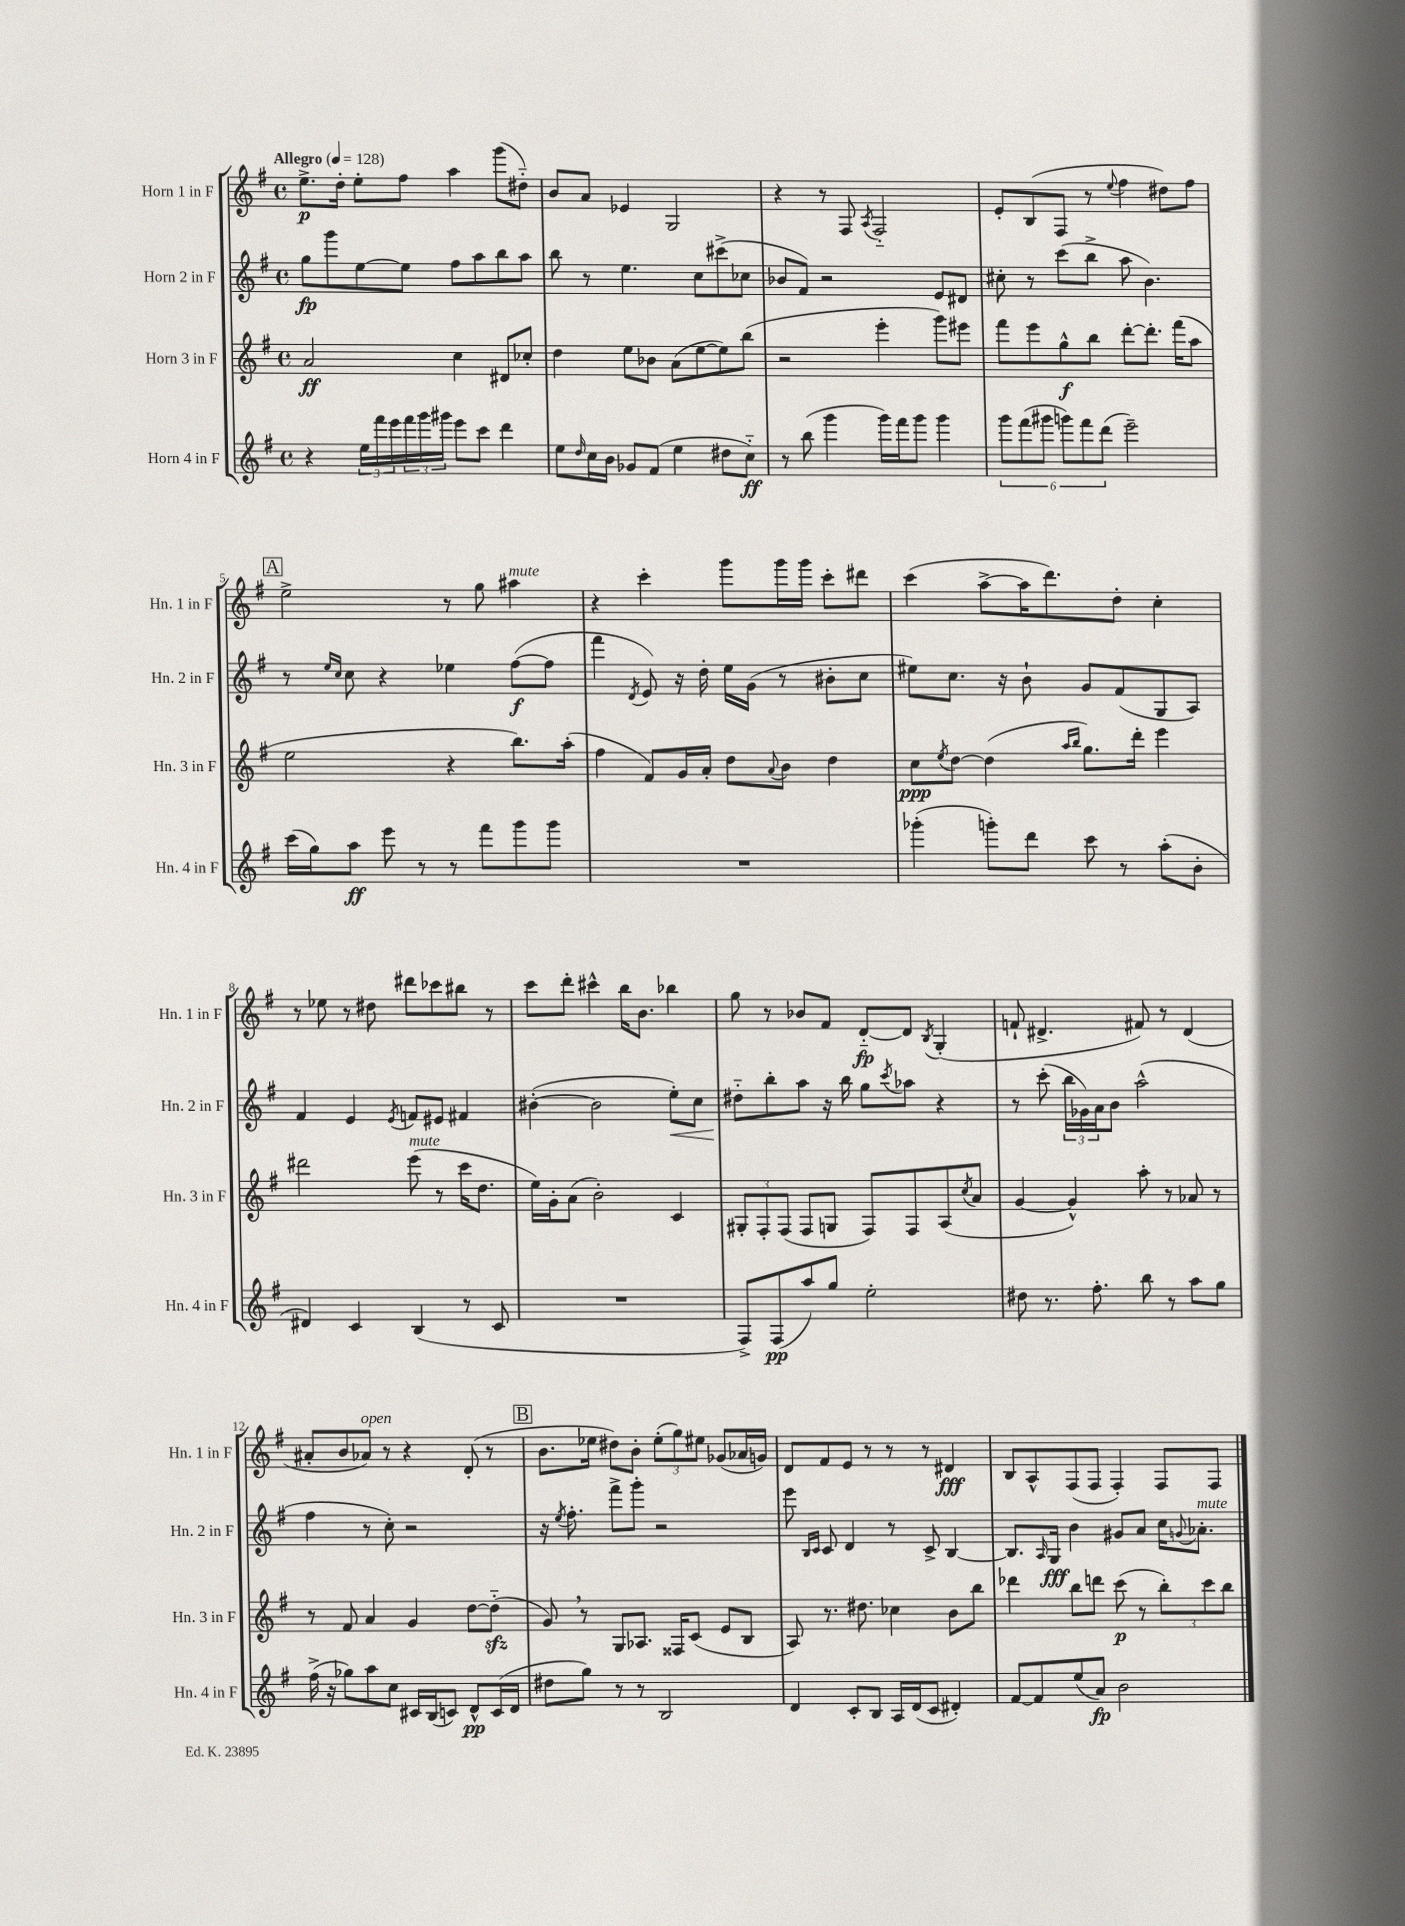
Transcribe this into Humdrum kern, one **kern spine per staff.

**kern	**dynam	**kern	**dynam	**kern	**dynam	**kern	**dynam
*part4	*part4	*part3	*part3	*part2	*part2	*part1	*part1
*staff4	*staff4	*staff3	*staff3	*staff2	*staff2	*staff1	*staff1
*I"Horn 4 in F	*	*I"Horn 3 in F	*	*I"Horn 2 in F	*	*I"Horn 1 in F	*
*I'Hn. 4 in F	*	*I'Hn. 3 in F	*	*I'Hn. 2 in F	*	*I'Hn. 1 in F	*
*clefG2	*	*clefG2	*	*clefG2	*	*clefG2	*
*k[f#]	*	*k[f#]	*	*k[f#]	*	*k[f#]	*
*M4/4	*	*M4/4	*	*M4/4	*	*M4/4	*
*met(c)	*	*met(c)	*	*met(c)	*	*met(c)	*
*MM128	*	*MM128	*	*MM128	*	*MM128	*
=1	=1	=1	=1	=1	=1	=1	=1
!	!	!	!	!	!	!LO:TX:a:B:t=Allegro	!
4r	.	2a/	ff	8gg\L	fp	8.ee^\L	p
.	.	.	.	8ggg\	.	.	.
.	.	.	.	.	.	16dd'\Jk	.
24ee\LL	.	.	.	[8ee\	.	8ee'\L	.
24fff#\	.	.	.	.	.	.	.
24eee\	.	.	.	.	.	.	.
24fff#\	.	.	.	8ee\J]	.	8ff#\J	.
24ggg\	.	.	.	.	.	.	.
24ggg#X\JJ	.	.	.	.	.	.	.
8eee\L	.	4cc\	.	8ff#\L	.	4aa\	.
8ccc\J	.	.	.	8aa\	.	.	.
4ddd\	.	8d#X/L	.	8bb\	.	(8ggg\L	.
.	.	8cc-X'/J	.	8aa\J	.	8dd#X\J)	.
=2	=2	=2	=2	=2	=2	=2	=2
8ee\L	.	4dd\	.	8bb\	.	8b/L	.
16qqdd/	.	.	.	.	.	.	.
16cc\L	.	.	.	8r	.	8a/J	.
16b\JJ	.	.	.	.	.	.	.
8g-X/L	.	8ee\L	.	4.ee\	.	4e-X/	.
(8f#/J	.	8b-X\J	.	.	.	.	.
4ee\	.	(8a\L	.	.	.	2G/	.
.	.	[8ee\	.	8cc\L	.	.	.
8dd#X\L	.	8ee\])	.	(8ccc#X^\	.	.	.
8cc\J)	ff	(8bb\J	.	8cc-X\J	.	.	.
=3	=3	=3	=3	=3	=3	=3	=3
8r	.	2r	.	8b-X/L	.	4r	.
(8bb\	.	.	.	8f#/J)	.	.	.
4ggg\	.	.	.	2r	.	8r	.
.	.	.	.	.	.	8F#/	.
.	.	.	.	.	.	8qA/	.
16ggg\LL)	.	4eee'\	.	.	.	2F#/	.
16fff#\J	.	.	.	.	.	.	.
8ggg\J	.	.	.	.	.	.	.
4ggg\	.	8ggg\L)	.	8e/L	.	.	.
.	.	8eee#X\J	.	8d#X/J	.	.	.
=4	=4	=4	=4	=4	=4	=4	=4
12ggg\L	.	8fff#\L	.	8cc#X'\	.	8e'/L	.
(12fff#\	.	.	.	.	.	.	.
.	.	8eee\	.	8r	.	(8B/	.
12ggg#X\J	.	.	.	.	.	.	.
12gggn\L)	.	8gg^^\	f	(8ccc\L	.	8F#/J	.
12fff#\	.	.	.	.	.	.	.
.	.	8bb\J	.	8bb^\J	.	8r	.
(12ddd\J	.	.	.	.	.	.	.
.	.	.	.	.	.	8qqee/	.
2eee~\)	.	[8ddd'\L	.	8aa\	.	4ff#\	.
.	.	8.ddd'\J]	.	4.b\)	.	.	.
.	.	.	.	.	.	8dd#X\L)	.
.	.	(16fff#\KL	.	.	.	.	.
.	.	8aa\J	.	.	.	8ff#\J	.
!!LO:LB:g=z
!!LO:REH:place=s1:t=A
=5	=5	=5	=5	=5	=5	=5	=5
(16ccc\LL	.	2ee\	.	8r	.	2ee^\	.
16gg\J)	.	.	.	.	.	.	.
.	.	.	.	16qqee/LL	.	.	.
.	.	.	.	16qqcc/JJ	.	.	.
8aa\J	ff	.	.	8cc\	.	.	.
8eee\	.	.	.	4r	.	.	.
8r	.	.	.	.	.	.	.
8r	.	4r	.	4ee-X\	.	8r	.
8fff#\L	.	.	.	.	.	8gg\	.
!	!	!	!	!	!	!LO:TX:a:i:t=mute	!
8ggg\	.	8.bb\L)	.	([8ff#\L	f	4aa#X\	.
8ggg\J	.	.	.	8ff#\J]	.	.	.
.	.	(16aa'\Jk	.	.	.	.	.
=6	=6	=6	=6	=6	=6	=6	=6
1r	.	4ff#\	.	4fff#\	.	4r	.
.	.	.	.	8qd/	.	.	.
.	.	8f#/L)	.	8e/)	.	4ccc'\	.
.	.	16g/L	.	16r	.	.	.
.	.	16a'/JJ	.	16dd'\	.	.	.
.	.	8dd\L	.	16ee\LL	.	8ggg\L	.
.	.	.	.	(16g\JJ	.	.	.
.	.	8qqa/	.	.	.	.	.
.	.	8b\J	.	8r	.	16ggg\L	.
.	.	.	.	.	.	16ggg\JJ	.
.	.	4dd\	.	8b#X'\L	.	8ccc'\L	.
.	.	.	.	8cc\J	.	8ddd#X\J	.
=7	=7	=7	=7	=7	=7	=7	=7
(4ggg-X'\	.	8cc\L	ppp	8ee#X\L)	.	(4ccc\	.
.	.	8qee/	.	.	.	.	.
.	.	[8dd\J	.	8.cc\J	.	.	.
8gggn'\L)	.	(4dd\]	.	.	.	[8aa^\L	.
.	.	.	.	16r	.	.	.
8ddd\J	.	.	.	8b`\	.	16aa\K]	.
.	.	.	.	.	.	8.ddd\)	.
.	.	16qqaa/LL	.	.	.	.	.
.	.	16qqbb/JJ	.	.	.	.	.
8ccc\	.	8.gg\L)	.	8g/L	.	.	.
8r	.	.	.	(8f#/	.	8dd'\J	.
.	.	16ddd'\Jk	.	.	.	.	.
(8aa'\L	.	4eee\	.	8G/	.	4cc'\	.
8b'\J	.	.	.	8A/J)	.	.	.
!!LO:LB:g=z
=8	=8	=8	=8	=8	=8	=8	=8
4d#X/)	.	2ddd#X\	.	4f#/	.	8r	.
.	.	.	.	.	.	8ee-X\	.
4c/	.	.	.	4e/	.	8r	.
.	.	.	.	.	.	8dd#X\	.
.	.	.	.	8qe/	.	.	.
!	!	!LO:TX:a:i:t=mute	!	!	!	!	!
(4B/	.	(8eee\	.	8fn/L	.	8ddd#X\L	.
.	.	8r	.	8e#X/J	.	8ccc-X\	.
8r	.	16ccc\KL	.	4f#X/	.	8bb#X\J	.
.	.	8.dd\J	.	.	.	.	.
8c/	.	.	.	.	.	8r	.
=9	=9	=9	=9	=9	=9	=9	=9
1r	.	16ee\LL)	.	([4b#X'\	.	8ccc\L	.
.	.	16g'\J	.	.	.	.	.
.	.	(8a\J	.	.	.	8ddd'\J	.
.	.	2b'\)	.	2b#\]	.	4ccc#X^^\	.
.	.	.	.	.	.	16bb\KL	.
.	.	.	.	.	.	8.b\J	.
!	!	!	!	!	!LO:HP:b	!	!
.	.	4c/	.	8ee'\L)	<	4bb-X\	.
.	.	.	.	8cc\J	.	.	.
=10	=10	=10	=10	=10	=10	=10	=10
8F#^/L)	.	12G#X'/L	.	8dd#X\L	.	8gg\	.
.	.	12F#'/	.	.	.	.	.
(8F#/	pp	.	.	8bb'\	[	8r	.
.	.	(12F#/J	.	.	.	.	.
8aa/)	.	8F#/L	.	8aa\J	.	8b-X/L	.
8gg/J	.	8Gn/J	.	16r	.	8f#/J	.
.	.	.	.	16bb\	.	.	.
2ee'\	.	8F#/L)	.	8gg\L	.	[8d/L	fp
.	.	.	.	8qccc/	.	.	.
.	.	8F#/	.	8aa-X\J	.	8d/J]	.
.	.	.	.	.	.	8qB/	.
.	.	(8A/	.	4r	.	(4G'/	.
.	.	8qcc/	.	.	.	.	.
.	.	8a/J	.	.	.	.	.
=11	=11	=11	=11	=11	=11	=11	=11
8dd#X\	.	[4g/	.	8r	.	8fn`/	.
8.r	.	.	.	(8ccc'\	.	4.d#X^/	.
.	.	4g^^/])	.	24bb\LL	.	.	.
.	.	.	.	24g-X\)	.	.	.
8.ff#'\	.	.	.	.	.	.	.
.	.	.	.	24a\J	.	.	.
.	.	.	.	8b\J	.	.	.
8bb\	.	8aa'\	.	(2aa^^\	.	8f#X/)	.
8r	.	8r	.	.	.	8r	.
8aa\L	.	8a-X/	.	.	.	(4d#/	.
8gg\J	.	8r	.	.	.	.	.
!!LO:LB:g=z
=12	=12	=12	=12	=12	=12	=12	=12
(16ff#^\	.	8r	.	4ff#\	.	8a#X'/L	.
16r	.	.	.	.	.	.	.
8gg-X\L)	.	8f#/	.	.	.	8b/	.
!	!	!	!	!	!	!LO:TX:a:i:t=open	!
8aa\	.	4a/	.	8r	.	8a-X/J)	.
8cc\J	.	.	.	8cc'\)	.	8r	.
16c#X/LL	.	4g/	.	2r	.	4r	.
(16B/J	.	.	.	.	.	.	.
8cn/J)	.	.	.	.	.	.	.
8d^^/L	pp	[8dd\L	.	.	.	(8d'/	.
(16c/L	.	(8ddzz\J]	.	.	.	8r	.
16d/JJ	.	.	.	.	.	.	.
!!LO:REH:place=s1:t=B
=13	=13	=13	=13	=13	=13	=13	=13
8dd#X\L	.	8g,/)	.	16r	.	8.b\L	.
.	.	.	.	8qee/	.	.	.
.	.	.	.	8.ff#'\	.	.	.
8gg\J)	.	8r	.	.	.	.	.
.	.	.	.	.	.	16ee-X\Jk	.
8r	.	8G/L	.	8fff#^\L	.	8dd#X\L)	.
8r	.	8.A-X/J	.	8ggg'\J	.	8b'\J	.
2B/	.	.	.	2r	.	(12ee-'\L	.
.	.	16F##X/KL	.	.	.	.	.
.	.	.	.	.	.	12gg\)	.
.	.	(8c/J	.	.	.	.	.
.	.	.	.	.	.	12ee#X\J	.
.	.	8e/L	.	.	.	(8g-X/L	.
.	.	8B/J	.	.	.	16a-X/L	.
.	.	.	.	.	.	16gn/JJ)	.
=14	=14	=14	=14	=14	=14	=14	=14
4d/	.	8A/)	.	8eee\	.	8d/L	.
.	.	.	.	16qqB/LL	.	.	.
.	.	.	.	16qqc/JJ	.	.	.
.	.	8.r	.	8c/	.	8f#/	.
8c'/L	.	.	.	4d/	.	8e/J	.
.	.	8.dd#X\	.	.	.	.	.
8B/J	.	.	.	.	.	8r	.
16A/LL	.	4cc-X\	.	8r	.	8r	.
(16d/J	.	.	.	.	.	.	.
8c/J	.	.	.	8c^/	.	8r	.
4d#X'/)	.	8b\L	.	[4B/	.	4d#X/	fff
.	.	8bb\J	.	.	.	.	.
=15	=15	=15	=15	=15	=15	=15	=15
[8f#/L	.	4ddd-X\	.	8.B/L]	.	8B/L	.
8f#/]	.	.	.	.	.	8A^^/	.
.	.	.	.	16qqA/	.	.	.
.	.	.	.	16G/Jk	fff	.	.
(8ee/	.	8bb\L	.	4b\	.	(8F#/	.
8a/J)	fp	8dddn\J	.	.	.	8F#/J	.
2b\	.	(8ccc\	p	8g#X/L	.	4F#'/)	.
.	.	8r	.	8a/J	.	.	.
.	.	12bb'\L)	.	16cc\KL	.	8F#/L	.
.	.	.	.	8qqgn/	.	.	.
!	!	!	!	!LO:TX:a:i:t=mute	!	!	!
.	.	.	.	8.a-X'\J	.	.	.
.	.	12ccc\	.	.	.	.	.
.	.	.	.	.	.	8F#/J	.
.	.	12bb\J	.	.	.	.	.
==	==	==	==	==	==	==	==
*-	*-	*-	*-	*-	*-	*-	*-
